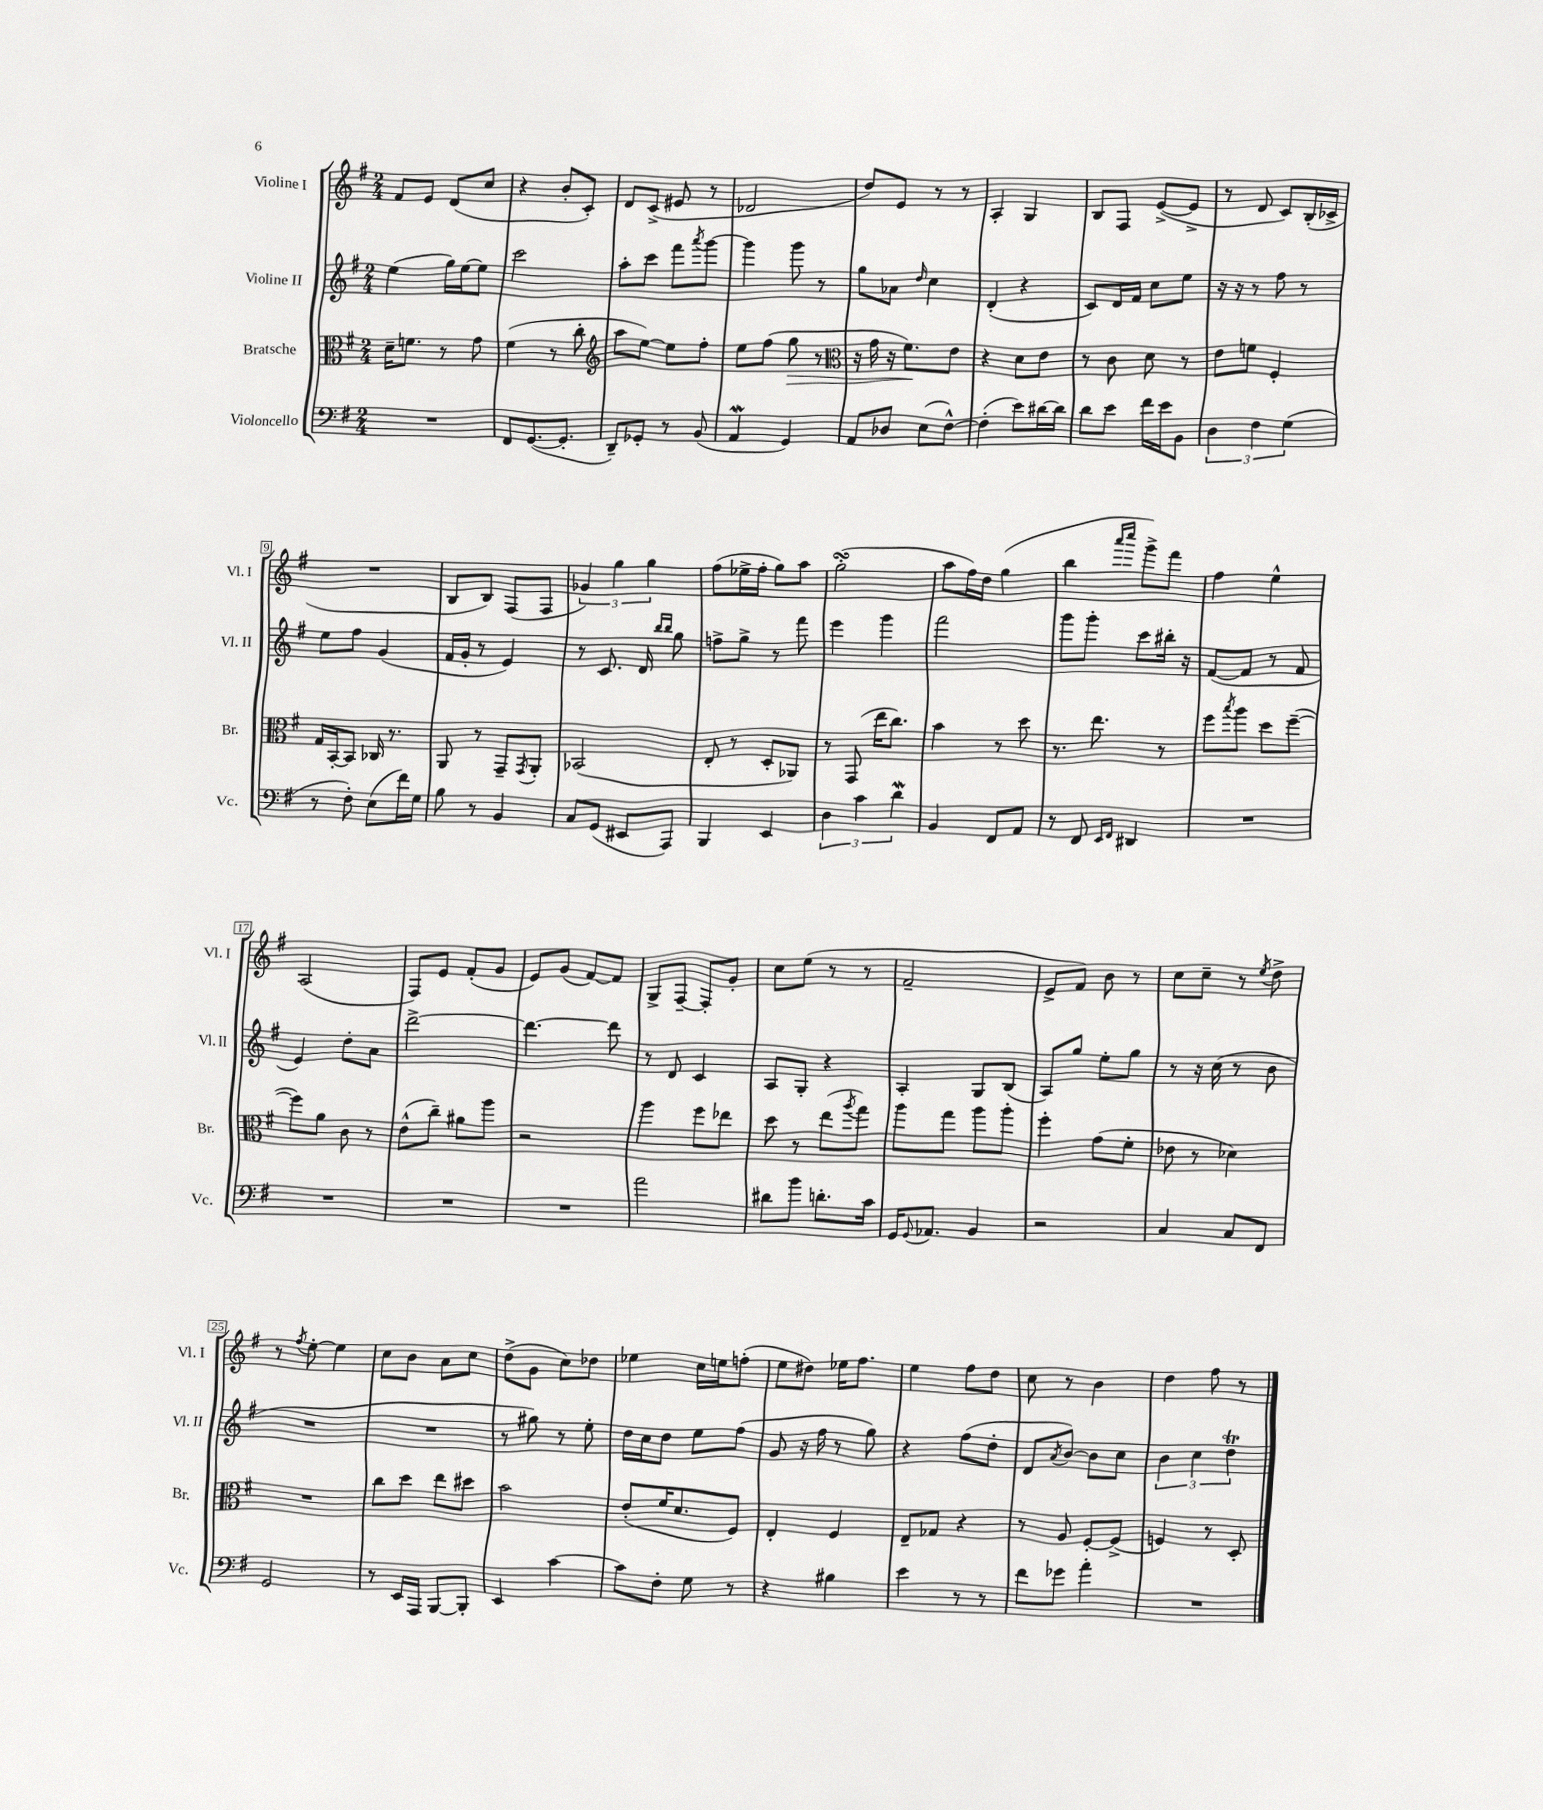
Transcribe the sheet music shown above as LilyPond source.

<<
\new StaffGroup <<
\new Staff = "s0" \with { instrumentName = "Violine I" shortInstrumentName = "Vl. I" } {
    \clef treble \key g \major \numericTimeSignature \time 2/4
    fis'8 e'8 d'8( c''8 |
    r4 b'8-. c'8-.) |
    d'8 c'8->( eis'8 r8 |
    des'2 |
    d''8) e'8 r8 r8 |
    a4-. g4 |
    b8 fis8 e'8~->( e'8-> |
    r8 d'8 c'8) b16-.( ces'16-> |
    R2 |
    b8 b8) fis8( fis8 |
    \tuplet 3/2 { ges'4) g''4 g''4 } |
    fis''8( ees''16-> fis''16-. g''8) a''8 |
    g''2-.\turn( |
    a''8 fis''16) d''16 g''4( |
    b''4 \grace { a'''16 c''''16 } g'''8->) fis'''8 |
    fis''4 e''4-^ |
    a2( |
    fis8) e'8 fis'8-.( g'8 |
    e'8) g'8( fis'8~) fis'8 |
    g8-> fis8~-- fis8-. g'8-. |
    c''8 e''8( r8 r8 |
    fis'2-- |
    e'8-> fis'8) b'8 r8 |
    c''8 c''8-- r8 \acciaccatura { e''8 } d''8-> |
    r8 \acciaccatura { fis''8 } e''8~-. e''4 |
    c''8 b'8 a'8 c''8 |
    d''8->( g'8 c''8) des''8 |
    ees''4 c''16 e''16 f''8-.( |
    e''8 dis''8) ees''16 fis''8. |
    e''4 fis''8 d''8 |
    c''8 r8 b'4 |
    d''4 fis''8 r8 \bar "|." |
}
\new Staff = "s1" \with { instrumentName = "Violine II" shortInstrumentName = "Vl. II" } {
    \clef treble \key g \major \numericTimeSignature \time 2/4
    e''4( g''16) e''16~ e''8 |
    c'''2 |
    a''8-. c'''8 fis'''8 \acciaccatura { a'''8 } g'''8~ |
    g'''4 g'''8 r8 |
    g''8 aes'8 \grace { d''16 } c''4 |
    d'4-.( r4 |
    c'8) d'16 fis'16 c''8 e''8 |
    r16 r16 r8 fis''8 r8 |
    e''8 fis''8 g'4( |
    fis'16 g'16-. r8 e'4) |
    r8 c'8. d'16 \grace { b''16 b''16 } g''8 |
    f''8-> g''8-> r8 fis'''8 |
    e'''4 g'''4 |
    fis'''2 |
    g'''8 g'''8-. c'''8 bis''16-. r16 |
    fis'8~( fis'8 r8 fis'8 |
    e'4) d''8-. a'8 |
    d'''2~-> |
    d'''4.~ d'''8 |
    r8 d'8 c'4 |
    a8 g8-. r4 |
    a4-. g8 b8( |
    a8) g''8 e''8-. g''8 |
    r8 r16 c''16( r8 b'8 |
    R2 |
    R2 |
    r8 gis''8) r8 e''8-. |
    d''16 c''16 d''8 e''8 fis''8( |
    g'8 r16 fis''16 r8 g''8) |
    r4 fis''8( d''8-. |
    d'8 \acciaccatura { a'8 } b'8~) b'8 c''8 |
    \tuplet 3/2 { b'4 c''4 d''4\trill } \bar "|." |
}
\new Staff = "s2" \with { instrumentName = "Bratsche" shortInstrumentName = "Br." } {
    \clef alto \key g \major \numericTimeSignature \time 2/4
    d'16-- f'8. r8 g'8 |
    fis'4( r8 c''8-. |
    \clef treble a''8 e''8~) e''8 fis''8-. |
    e''8 fis''8( g''8\> r8 |
    \clef alto r16 g'16 r16 fis'8.\!) e'8 |
    r4 d'8 e'8 |
    r8 c'8 d'8 r8 |
    e'8 f'8 fis4-. |
    g16 b,16~-. b,8 ces16 r8. |
    a,8 r8 g,8-- \acciaccatura { g,8 } a,8-. |
    bes,2( |
    e8-. r8 d8-. aes,8) |
    r8 g,8( e''16 c''8.) |
    b'4 r8 d''8 |
    r8. e''8. r8 |
    fis''8 \acciaccatura { b''8 } a''8 d''8 fis''8~--( |
    fis''8) a'8 c'8 r8 |
    e'8-^( c''8--) ais'8 a''8 |
    r2 |
    a''4 fis''8 ees''8 |
    d''8 r8 e''8( \acciaccatura { a''8 } g''8) |
    a''8 g''8 a''8 a''8-. |
    fis''4-. g'8( fis'8-. |
    ees'8 r8 des'4) |
    R2 |
    c''8 d''8 e''8 dis''8 |
    b'2 |
    e'8-.( fis'16 d'8. fis8) |
    e4-. fis4 |
    e8-- ges8 r4 |
    r8 a8 fis8~-. fis8->( |
    f4) r8 d8-. \bar "|." |
}
\new Staff = "s3" \with { instrumentName = "Violoncello" shortInstrumentName = "Vc." } {
    \clef bass \key g \major \numericTimeSignature \time 2/4
    R2 |
    fis,8 g,8.~( g,8.-. |
    d,8--) ges,8-. r8 b,8( |
    a,4\mordent g,4) |
    a,8 des8 e8( fis8~-^) |
    fis4-.( e'8) dis'16~ dis'16 |
    d'8 e'8 fis'16 e'16 b,8 |
    \tuplet 3/2 { d4 fis4 g4( } |
    r8 fis8-.) e8( fis'16) g16 |
    b8 r8 b,4 |
    c8 g,8( eis,8 a,,8) |
    b,,4 e,4 |
    \tuplet 3/2 { d4 c'4 d'4\mordent } |
    b,4 fis,8 a,8 |
    r8 fis,8 \grace { e,16 fis,16 } dis,4 |
    R2 |
    R2 |
    R2 |
    R2 |
    a'2 |
    dis'8 b'8 d'8.-. c'16 |
    g,16 \appoggiatura { g,8 } aes,8. b,4 |
    r2 |
    c4 c8 fis,8 |
    g,2 |
    r8 e,16 a,,16 b,,8~ b,,8-. |
    e,4 c'4~ |
    c'8 fis8-. g8 r8 |
    r4 bis4 |
    e'4 r8 r8 |
    fis'8 ges'8 a'4-. |
    R2 \bar "|." |
}
>>
>>
\layout { \context { \Score \override BarNumber.stencil = #(make-stencil-boxer 0.1 0.3 ly:text-interface::print) } }
